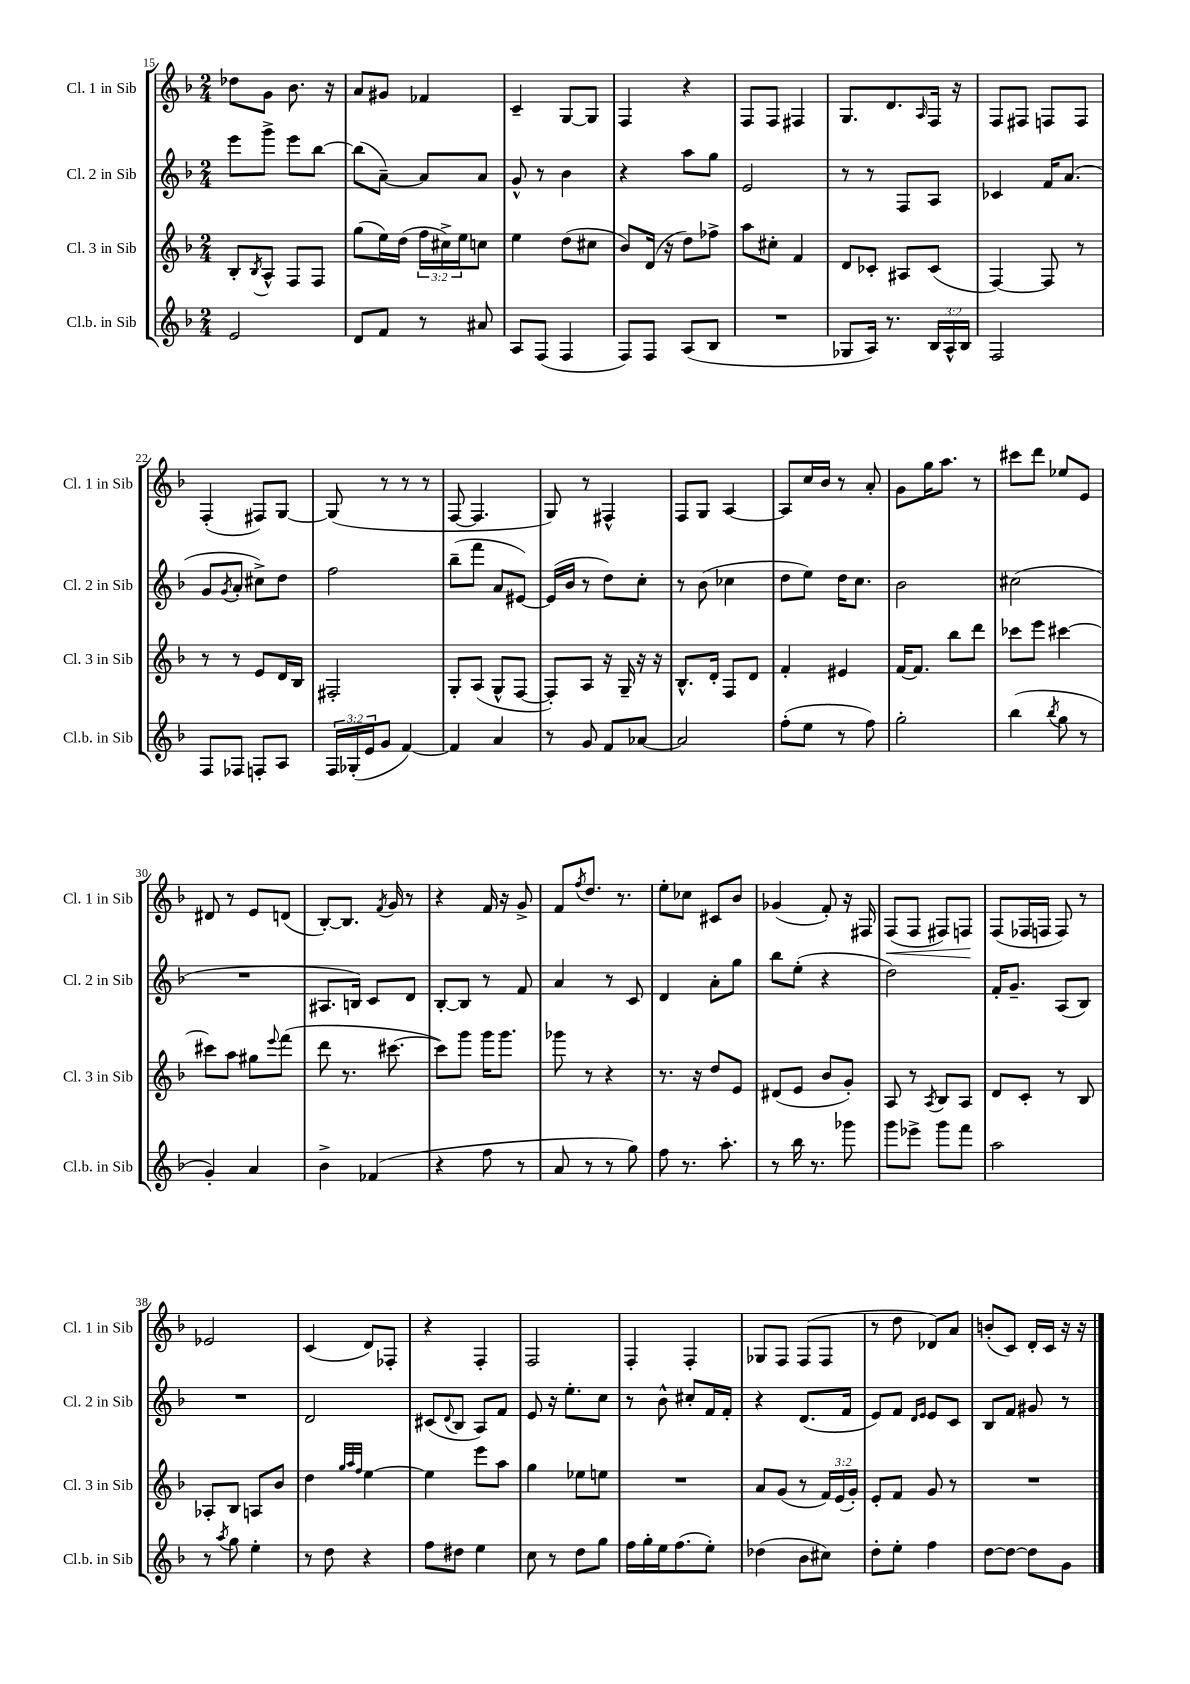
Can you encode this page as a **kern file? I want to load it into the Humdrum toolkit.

**kern	**kern	**kern	**kern
*staff4	*staff3	*staff2	*staff1
*clefG2	*clefG2	*clefG2	*clefG2
*k[b-]	*k[b-]	*k[b-]	*k[b-]
*M2/4	*M2/4	*M2/4	*M2/4
2e	8B-'	8eee	8dd-
.	8qB-	.	.
.	8A^^	8ggg^	8g
.	8F	8eee	8.b-
.	8F	[8bb-	.
.	.	.	16r
=	=	=	=
8d	(8gg	(8bb-]	8a
8f	16ee)	[8a~)	8g#
.	(16dd	.	.
8r	24ff	8a]	4f-
.	24cc#^)	.	.
.	24ee	.	.
8a#	8cc	8a	.
=	=	=	=
8A	4ee	8g^^	4c~
(8F	.	8r	.
4F	(8dd	4b-	[8G
.	8cc#	.	8G]
=	=	=	=
8F)	8b-)	4r	4F
8F	(16d	.	.
.	16r	.	.
(8A	8dd)	8aa	4r
8B-	8ff-^	8gg	.
=	=	=	=
2r	8aa	2e	8F
.	8cc#'	.	8F
.	4f	.	4F#
=	=	=	=
8G-	8d	8r	8.G
16A)	8c-'	8r	.
8.r	.	.	8.d
.	8A#	8F	.
.	.	.	16qqA
24B-	(8c-	8A	16F
24A^^	.	.	.
.	.	.	16r
24B-	.	.	.
=	=	=	=
2F	[4F)	4c-	8F
.	.	.	8F#
.	8F]	16f	8F
.	.	(8.a	.
.	8r	.	8F
=	=	=	=
8F	8r	8g	(4F'
.	.	8qg	.
8F-	8r	8a'	.
8F'	8e	8cc#^)	8F#)
8A	16d	8dd	[8G
.	16B-	.	.
=	=	=	=
24F	2F#'	2ff	(8G]
(24G-'	.	.	.
24e	.	.	.
8g	.	.	8r
[4f)	.	.	8r
.	.	.	8r
=	=	=	=
4f]	8G'	(8bb-~	[8F
.	(8A	8fff	4.F]
4a	8G^^	8a	.
.	[8F	[8e#)	.
=	=	=	=
8r	8F'])	(16e#]	8G)
.	.	16b-	.
8g	8A	8r	8r
8f	16r	8dd)	4F#^^
.	16G~	.	.
[8a-	16r	8cc'	.
.	16r	.	.
=	=	=	=
2a-]	8.B-^^	8r	8F
.	.	(8b-	8G
.	16d'	.	.
.	8F	4cc-	[4A
.	8d	.	.
=	=	=	=
(8ff'	4f'	8dd	8A]
8ee	.	8ee)	16cc
.	.	.	16b-
8r	4e#	16dd	8r
.	.	8.cc	.
8ff)	.	.	8a'
=	=	=	=
2gg'	[16f	2b-	8g
.	8.f]	.	.
.	.	.	16gg
.	.	.	8.aa
.	8bb-	.	.
.	8ddd	.	8r
=	=	=	=
(4bb-	8ccc-	(2cc#	8ccc#
.	8eee	.	8ddd
8qbb-	.	.	.
8gg	[4ccc#	.	8ee-
8r	.	.	8e
=	=	=	=
4g')	8ccc#]	2r	8d#
.	8aa	.	8r
4a	8gg#	.	8e
.	8qqeee	.	.
.	(8fff	.	(8d
=	=	=	=
4b-^	8ddd	8.A#	[8B-')
.	8.r	.	8.B-]
.	.	16B)	.
(4f-	.	8c	.
.	.	.	8qf
.	[8.ccc#	.	16g
.	.	8d	8r
=	=	=	=
4r	8ccc#])	[8B-'	4r
.	8ggg	8B-]	.
8ff	16ggg	8r	16f
.	8.ggg	.	16r
8r	.	8f	8g^
=	=	=	=
8a	8ggg-	4a	8f
.	.	.	8qff
8r	8r	.	8.dd
8r	4r	8r	.
.	.	.	8.r
8gg)	.	8c	.
=	=	=	=
8ff	8.r	4d	8ee'
8.r	.	.	8cc-
.	16r	.	.
.	8dd	8a'	8c#
8.aa'	.	.	.
.	8e	8gg	8b-
=	=	=	=
8r	(8d#	8bb-	(4g-
16bb-	8e	(8ee'	.
8.r	.	.	.
.	8b-	4r	8f')
8ggg-	8g')	.	16r
.	.	.	16F#
=	=	=	=
8ggg	8A	2dd)	(8F
8eee-^	8r	.	8F
.	8qA	.	.
8ggg	8B-	.	8F#)
8fff	8A	.	8F
=	=	=	=
2aa	8d	16f'	(8F
.	.	8.g~	.
.	8c'	.	16F-
.	.	.	16F
.	8r	(8A	8F)
.	8B-	8B-)	8r
=	=	=	=
8r	8A-'	2r	2e-
8qaa	.	.	.
8gg	8B-	.	.
4ee'	8A	.	.
.	8b-	.	.
=	=	=	=
8r	4dd	2d	(4c
8dd	.	.	.
.	32qqgg	.	.
.	32qqaa	.	.
.	32qqff	.	.
4r	[4ee	.	8d)
.	.	.	8F-'
=	=	=	=
8ff	4ee]	(8c#	4r
.	.	8qqd	.
8dd#	.	8B-	.
4ee	8eee	8A)	4F'
.	8aa	8f	.
=	=	=	=
8cc	4gg	8e	2F
8r	.	16r	.
.	.	8.ee'	.
8dd	8ee-	.	.
8gg	8ee	8cc	.
=	=	=	=
16ff	2r	8r	4F'
16gg'	.	.	.
16ee	.	8b-^^	.
(8.ff	.	.	.
.	.	8cc#'	4F'
8ee')	.	16f	.
.	.	16f'	.
=	=	=	=
(4dd-	8a	4r	8G-
.	(8g	.	8F
8b-	8r	(8.d	(8F
8cc#)	24f)	.	8F
.	(24e	.	.
.	.	16f	.
.	24g')	.	.
=	=	=	=
8dd'	8e'	8e)	8r
8ee'	8f	8f	8dd
.	.	16qqd	.
.	.	16qqe	.
4ff	8g	8e	8d-)
.	8r	8c	8a
=	=	=	=
[8dd	2r	8B-	(8b'
8dd_	.	8f	8c)
8dd]	.	8g#	16d'
.	.	.	16c
8g	.	8r	16r
.	.	.	16r
==	==	==	==
*-	*-	*-	*-
